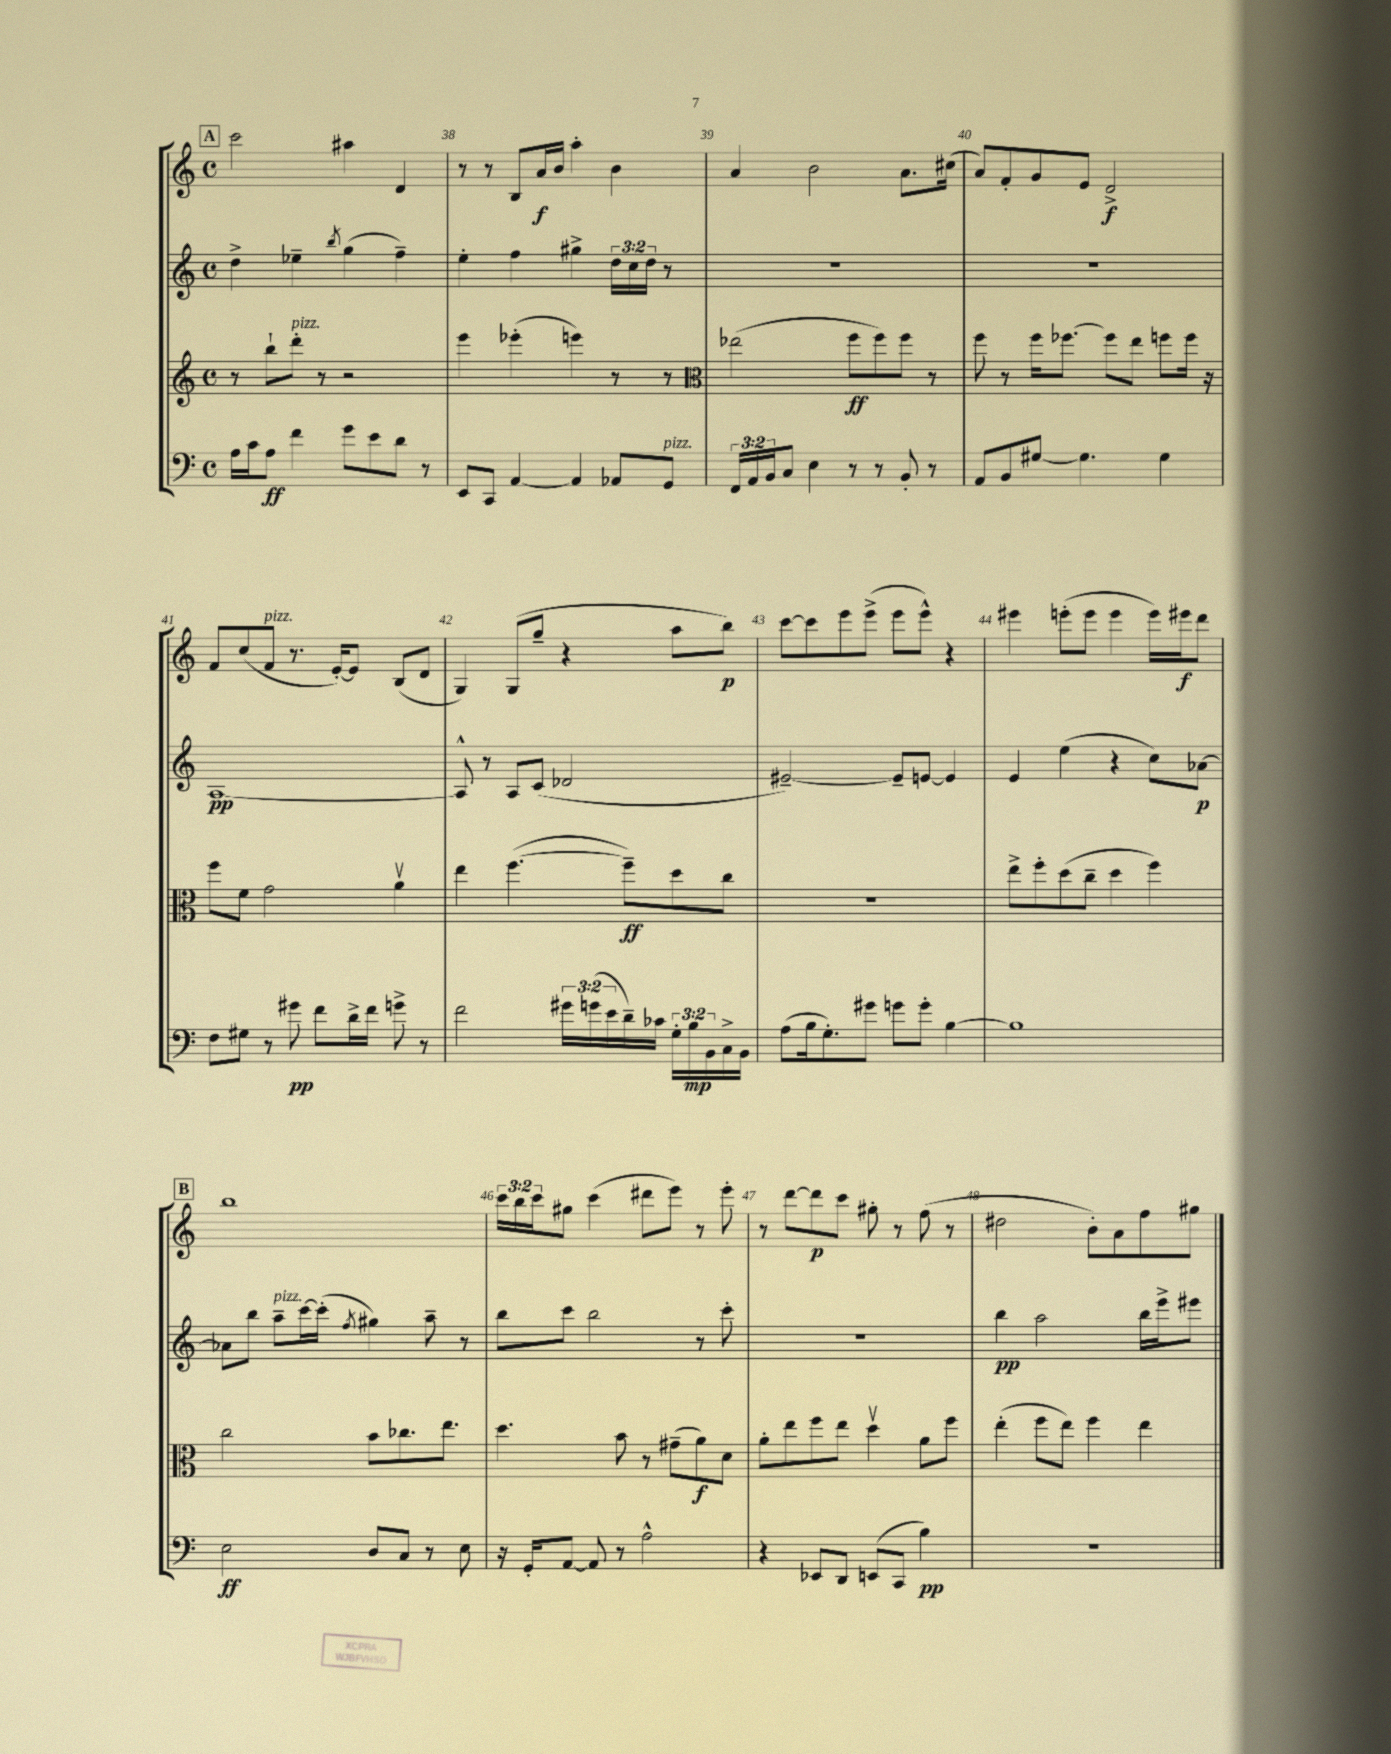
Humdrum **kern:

**kern	**kern	**kern	**kern
*staff4	*staff3	*staff2	*staff1
*clefF4	*clefG2	*clefG2	*clefG2
*k[]	*k[]	*k[]	*k[]
*M4/4	*M4/4	*M4/4	*M4/4
*met(c)	*met(c)	*met(c)	*met(c)
16A	8r	4dd^	2ccc
16c	.	.	.
8A	8bb`	.	.
4f	8ddd'	4ee-~	.
.	8r	.	.
.	.	8qbb	.
8g	2r	(4gg	4aa#
8e	.	.	.
8d	.	4ff~)	4d
8r	.	.	.
=	=	=	=
8EE	4eee	4ee'	8r
8CC	.	.	8r
[4AA	(4eee-'	4ff	8B
.	.	.	16a
.	.	.	16b
4AA]	4eee)	4gg#^	4aa'
8AA-	8r	24dd	4b
.	.	24cc	.
.	.	24dd	.
8GG	8r	8r	.
=	=	=	=
*	*clefC3	*	*
24FF	(2ee-	1r	4a
24AA	.	.	.
24BB	.	.	.
8C	.	.	.
4E	.	.	2b
8r	8ff	.	.
8r	8ff)	.	.
8BB'	8ff	.	8.a
8r	8r	.	.
.	.	.	(16cc#
=	=	=	=
8AA	8ff	1r	8a)
8BB	8r	.	8f'
[8G#	16ff	.	8g
.	[8.ff-	.	.
4.G#]	.	.	8e
.	8ff-]	.	2d^
.	8ee	.	.
4G#	8ff	.	.
.	16ff	.	.
.	16r	.	.
=	=	=	=
8F	8ff	[1A	8f
8G#	8f	.	(8cc
8r	2g	.	8f
8g#	.	.	8.r
8f	.	.	.
.	.	.	[16e')
16d^	.	.	8e]
16f	.	.	.
8g^	4av	.	(8B
8r	.	.	8d
=	=	=	=
2f	4ee	8A^^]	4G)
.	.	8r	.
.	([4.ff	8A	(8G
.	.	(8c	8gg~
24g#	.	2d-	4r
(24g	.	.	.
24e	.	.	.
16d~)	8ff~])	.	.
16c-	.	.	.
24G'	8dd	.	8aa
24B	.	.	.
24BB	.	.	.
16C^	8cc	.	8bb)
16BB	.	.	.
=	=	=	=
(8A	1r	[2e#~)	[8ccc
16B	.	.	8ccc]
8.G')	.	.	.
.	.	.	8eee
8g#	.	.	(8eee^
8g	.	8e#~]	8eee
8g'	.	[8e	8eee^^)
[4B	.	4e]	4r
=	=	=	=
1B]	8ee^	4e	4eee#
.	8ff'	.	.
.	(8dd	(4ee	(8eee'
.	8cc~	.	8eee
.	4dd	4r	4eee
.	4ff)	8cc)	16eee)
.	.	.	16eee#
.	.	[8a-	8ddd
=	=	=	=
2E	2cc	8a-]	1bb
.	.	8bb	.
.	.	8aa~	.
.	.	[16ccc	.
.	.	(16ccc']	.
.	.	8qff	.
8D	8b	4gg#)	.
8C	8.cc-	.	.
8r	.	8aa~	.
.	8.ee	.	.
8E	.	8r	.
=	=	=	=
16r	4.dd	8bb	24ccc
.	.	.	24bb
16GG'	.	.	.
.	.	.	24ccc
[8AA	.	8ccc	8gg#
8AA]	.	2bb	(4ccc
8r	8b	.	.
2A^^	8r	.	8ddd#
.	(8g#~	.	8eee)
.	8a)	8r	8r
.	8d	8ccc'	8eee'
=	=	=	=
4r	8a'	1r	8r
.	8ee	.	[8ddd
8EE-	8ff	.	8ddd]
8DD	8ee	.	8ccc
(8EE	4ddv	.	8gg#'
8CC	.	.	8r
4B)	8a	.	(8ff
.	8ff	.	8r
=	=	=	=
1r	(4ee'	4bb	2dd#
.	8ff	2aa	.
.	8ee)	.	.
.	4ff	.	8b')
.	.	.	8a
.	4ee	16bb	8ff
.	.	16eee^	.
.	.	8eee#	8gg#
==	==	==	==
*-	*-	*-	*-
